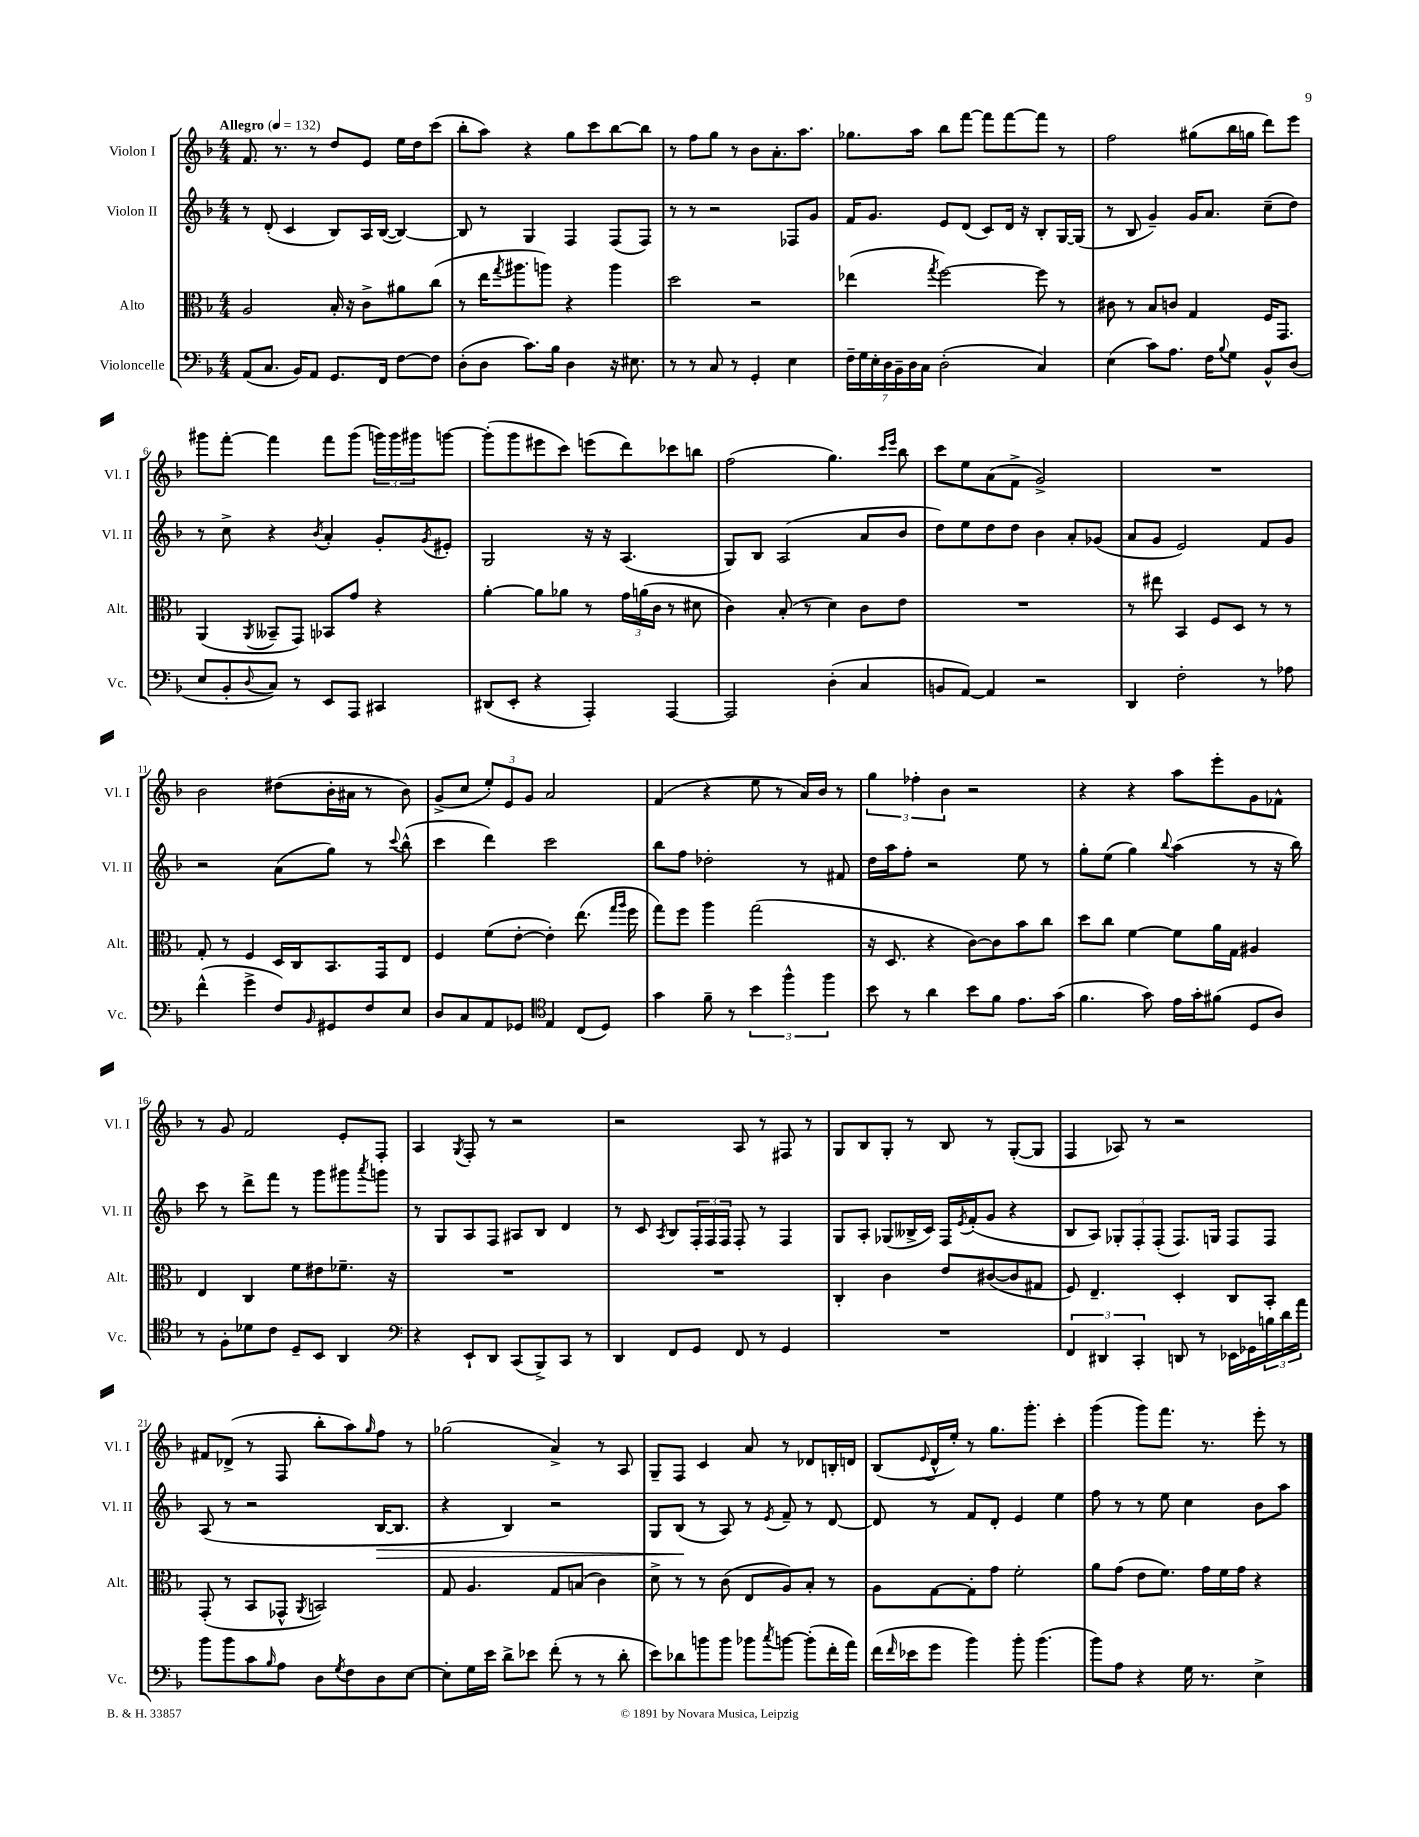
<<
\new StaffGroup <<
\new Staff = "s0" \with { instrumentName = "Violon I" shortInstrumentName = "Vl. I" } {
    \clef treble \key f \major \numericTimeSignature \time 4/4 \tempo "Allegro" 4 = 132
    f'8. r8. r8 d''8 e'8 e''16 d''16 c'''8( |
    bes''8-. a''8) r4 g''8 c'''8 bes''8~ bes''8 |
    r8 f''8 g''8 r8 bes'8 a'8.-. a''8. |
    ges''8. a''16 bes''8 f'''8~ f'''8 f'''8~ f'''8 r8 |
    f''2 gis''8( bes''16 g''16 d'''8) e'''8 |
    gis'''8 f'''8~-. f'''4 f'''8 gis'''8( \tuplet 3/2 { g'''16) g'''16 gis'''16 } g'''8~ |
    g'''8-.( g'''8 eis'''8 c'''8) e'''8( d'''8) ces'''8 b''8 |
    f''2( g''4.) \grace { c'''16 e'''16 } bes''8 |
    c'''8 e''8 a'8( f'8-> g'2->) |
    R1 |
    bes'2 dis''8( bes'16-. ais'16 r8 bes'8) |
    g'8->( c''8 \tuplet 3/2 { e''8-.) e'8 g'8 } a'2 |
    f'4( r4 e''8 r8 a'16) bes'16 r8 |
    \tuplet 3/2 { g''4 fes''4-. bes'4 } r2 |
    r4 r4 a''8 e'''8-. g'8 fes'8-^ |
    r8 g'8 f'2 e'8-. f8-. |
    a4 \acciaccatura { g8 } f8-. r8 r2 |
    r2 a8 r8 fis8 r8 |
    g8 bes8 g8-. r8 bes8 r8 g8~-.( g8 |
    f4 aes8) r8 r2 |
    fis'8 des'8->( r8 f8 bes''8-. a''8) \grace { g''16 } f''8 r8 |
    ges''2( a'4->) r8 a8 |
    g8-- f8 c'4 a'8 r8 des'8 b16-. d'16 |
    bes8( \appoggiatura { e'8 } d'16-^ e''16-.) r8 g''8. g'''8.-. c'''4-. |
    g'''4( g'''8) f'''8. r8. e'''8-. r8 \bar "|." |
}
\new Staff = "s1" \with { instrumentName = "Violon II" shortInstrumentName = "Vl. II" } {
    \clef treble \key f \major \numericTimeSignature \time 4/4
    r8 d'8-.( c'4 bes8) a16 bes16~( bes4~) |
    bes8 r8 g4 f4 f8( f8) |
    r8 r8 r2 fes8 g'8 |
    f'16 g'8. e'8 d'8( c'8) d'16 r16 bes8-. g16~ g16( |
    r8 bes8 g'4--) g'16 a'8. c''8--( d''8) |
    r8 c''8-> r4 \acciaccatura { bes'8 } a'4-. g'8-. \acciaccatura { g'8 } eis'8-. |
    g2 r16 r16 a4.( |
    g8) bes8 a2( a'8 bes'8 |
    d''8) e''8 d''8 d''8 bes'4 a'8-. ges'8( |
    a'8 g'8 e'2) f'8 g'8 |
    r2 a'8( g''8) r8 \appoggiatura { c'''8 } bes''8-^( |
    c'''4 d'''4) c'''2 |
    bes''8 f''8 des''2-. r8 fis'8 |
    d''16 a''16 f''8-. r2 e''8 r8 |
    g''8-. e''8( g''4) \appoggiatura { bes''8 } a''4( r8 r16 bes''16) |
    c'''8 r8 d'''8-> f'''8 r8 g'''8 gis'''8 \acciaccatura { a'''8 } g'''8 |
    r8 g8 a8 f8 ais8 bes8 d'4 |
    r8 c'8 \acciaccatura { a8 } bes8 \tuplet 3/2 { f16-. f16 f16 } f8-. r8 f4 |
    g8 a8-. ges8( beses16-> c'16) f16 \acciaccatura { e'8 } f'16-.( g'8 r4 |
    bes8 a8) \tuplet 3/2 { ges8-. f8-. f8-.( } f8.) g16 f8 f8 |
    a8( r8 r2 bes16~\> bes8. |
    r4 bes4) r2 |
    g8 bes8\!( r8 a8) r8 \acciaccatura { e'8 } f'8-- r8 d'8~ |
    d'8 r8 f'8 d'8-. e'4 e''4 |
    f''8 r8 r8 e''8 c''4 bes'8 a''8 \bar "|." |
}
\new Staff = "s2" \with { instrumentName = "Alto" shortInstrumentName = "Alt." } {
    \clef alto \key f \major \numericTimeSignature \time 4/4
    a2 bes16-. r16 c'8-> ais'8 c''8( |
    r8 e''16 \acciaccatura { g''8 } ais''8. a''8) r4 a''4 |
    d''2 r2 |
    ees''4( \acciaccatura { g''8 } f''2~) f''8 r8 |
    cis'8 r8 bes8 c'8 g4 f16 g,8. |
    a,4( \acciaccatura { a,8 } beses,8-- g,8) bes,8 g'8 r4 |
    a'4~-. a'8 aes'8 r8 \tuplet 3/2 { g'16 a'16( c'16 } r8 dis'8 |
    c'4) bes8-.( r8 d'4) c'8 e'8 |
    R1 |
    r8 eis''8 bes,4 f8 d8 r8 r8 |
    g8-. r8 f4 d16 c16 bes,8. g,16 e8 |
    f4 f'8( e'8~-. e'4-.) e''8.( \grace { g''16 a''16 } f''16 |
    g''8) f''8 a''4 g''2( |
    r16 d8. r4 c'8~) c'8 bes'8 c''8 |
    d''8 c''8 f'4~ f'8 a'16 g16 ais4 |
    e4 c4 f'8 eis'8 fes'8.-- r16 |
    R1 |
    R1 |
    c4-. c'4 e'8 cis'8~( cis'8 gis8 |
    f8) e4.-- d4-. c8 bes,8-. |
    g,8-.( r8 bes,8 ges,8-^ \acciaccatura { a,8 } b,2) |
    g8 a4. g8 b8( c'4) |
    d'8-> r8 r8 c'8( e8 a8) bes8-. r8 |
    a8 g8~ g8-. g'8 f'2-. |
    a'8 g'8( e'8 f'8.) g'16 f'16 g'16 r4 \bar "|." |
}
\new Staff = "s3" \with { instrumentName = "Violoncelle" shortInstrumentName = "Vc." } {
    \clef bass \key f \major \numericTimeSignature \time 4/4
    a,8( c8. bes,16) a,8 g,8. f,16 f8~ f8 |
    d8-.( d8 c'8.) bes16 d4 r16 eis8. |
    r8 r8 c8 r8 g,4-. e4 |
    \tuplet 7/4 { f16-- g16 e16-. d16 bes,16-- d16 c16 } d2-.( c4) |
    e4( c'8) a8. f16 \appoggiatura { bes8 } g8 bes,8-^ d8( |
    e8 bes,8-. \appoggiatura { d8 } c8) r8 e,8 a,,8 cis,4 |
    dis,8( e,8-. r4 a,,4-.) a,,4~ |
    a,,2 d4-.( c4 |
    b,8 a,8~) a,4 r2 |
    d,4 f2-. r8 aes8 |
    f'4-^( g'4-> f8) \grace { bes,16 } gis,8 f8 e8 |
    d8 c8 a,8 ges,8 \clef tenor e4 c8( d8) |
    g'4 f'8-- r8 \tuplet 3/2 { bes'4 f''4-^ f''4 } |
    bes'8 r8 a'4 bes'8 f'8 e'8. g'16( |
    f'4. g'8) e'16 g'16-. fis'8( d8 a8) |
    r8 f8-. des'8 c'8 d8-- bes,8 a,4 |
    \clef bass r4 e,8-! d,8 c,8( bes,,8->) c,8 r8 |
    d,4 f,8 g,8 f,8 r8 g,4 |
    R1 |
    \tuplet 3/2 { f,4 dis,4 c,4-. } d,8 r8 ees,16 ges,16 \tuplet 3/2 { b16 d'16 a'16 } |
    bes'8 bes'8 c'8 \grace { bes16 } a8 d8 \acciaccatura { g8 } f8 d8 e8~ |
    e8-. g16 e'16 d'8-> ees'8 f'8-.( r8 r8 d'8-. |
    e'8) des'8 b'8 b'8 bes'8 \acciaccatura { c''8 } b'8~ b'8-.( f'16-. a'16) |
    f'16( \grace { f'16 } ees'16 g'8 bes'4) bes'8-. bes'4.( |
    bes'8) a8 r4 g16 r8. e4-> \bar "|." |
}
>>
>>
